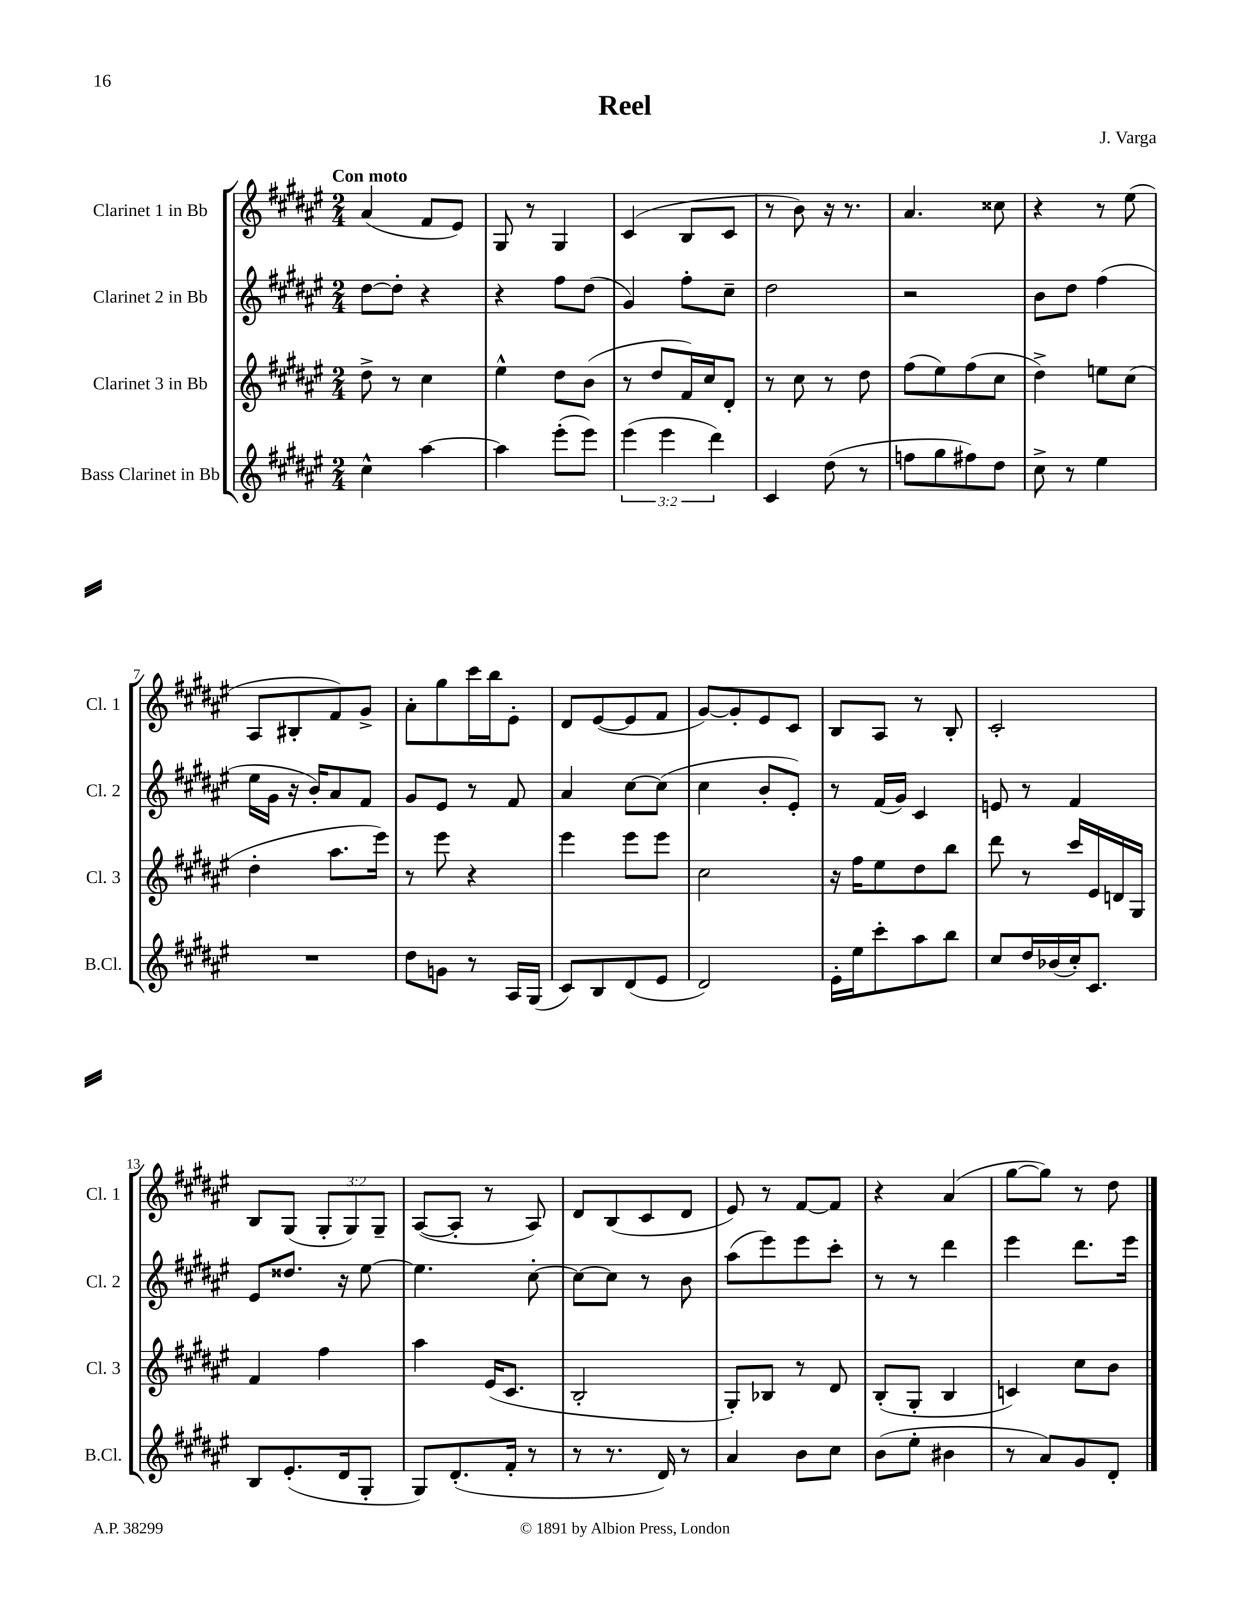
\header { title = "Reel" composer = "J. Varga" }
<<
\new StaffGroup <<
\new Staff = "s0" \with { instrumentName = "Clarinet 1 in Bb" shortInstrumentName = "Cl. 1" } {
    \clef treble \key fis \major \numericTimeSignature \time 2/4 \override Staff.TupletNumber.text = #tuplet-number::calc-fraction-text \tempo "Con moto"
    \autoBeamOff ais'4( fis'8[ eis'8]) |
    gis8 r8 gis4 |
    cis'4( b8[ cis'8] |
    r8 b'8) r16 r8. |
    ais'4. cisis''8 |
    r4 r8 eis''8( |
    ais8[ bis8-. fis'8) gis'8]-> |
    ais'8[-. gis''8 cis'''16 b''16 eis'8]-. |
    dis'8[ eis'8~( eis'8 fis'8] |
    gis'8[~) gis'8-. eis'8 cis'8] |
    b8[ ais8] r8 b8-. |
    cis'2-. |
    b8[ gis8]( \tuplet 3/2 { gis8[-. gis8) gis8]-- } |
    ais8[~( ais8]-. r8 ais8) |
    dis'8[ b8( cis'8 dis'8] |
    eis'8) r8 fis'8[~ fis'8] |
    r4 ais'4( |
    gis''8[~ gis''8]) r8 dis''8 \bar "|." |
}
\new Staff = "s1" \with { instrumentName = "Clarinet 2 in Bb" shortInstrumentName = "Cl. 2" } {
    \clef treble \key fis \major \numericTimeSignature \time 2/4
    \autoBeamOff dis''8[~ dis''8]-. r4 |
    r4 fis''8[ dis''8]( |
    gis'4) fis''8[-. cis''8]-- |
    dis''2 |
    r2 |
    b'8[ dis''8] fis''4( |
    eis''16[ gis'16] r16 b'16[-.) ais'8 fis'8] |
    gis'8[ eis'8] r8 fis'8 |
    ais'4 cis''8[~ cis''8]( |
    cis''4 b'8[-. eis'8]-.) |
    r8 fis'16[( gis'16]) cis'4 |
    e'8 r8 fis'4 |
    eis'8[ disis''8.] r16 eis''8~ |
    eis''4. cis''8~-. |
    cis''8[~ cis''8] r8 b'8 |
    ais''8[( eis'''8) eis'''8 cis'''8]-. |
    r8 r8 dis'''4 |
    eis'''4 dis'''8.[ eis'''16] \bar "|." |
}
\new Staff = "s2" \with { instrumentName = "Clarinet 3 in Bb" shortInstrumentName = "Cl. 3" } {
    \clef treble \key fis \major \numericTimeSignature \time 2/4
    \autoBeamOff dis''8-> r8 cis''4 |
    eis''4-^ dis''8[ b'8]( |
    r8 dis''8[ fis'16) cis''16 dis'8]-. |
    r8 cis''8 r8 dis''8 |
    fis''8[( eis''8) fis''8( cis''8] |
    dis''4->) e''8[ cis''8]( |
    dis''4-. ais''8.[ eis'''16]) |
    r8 eis'''8 r4 |
    eis'''4 eis'''8[ eis'''8] |
    cis''2 |
    r16 fis''16[ eis''8 dis''8 b''8] |
    dis'''8 r8 cis'''16[ eis'16 d'16 gis16] |
    fis'4 fis''4 |
    ais''4 eis'16[( cis'8.] |
    b2-. |
    gis8[-.) bes8] r8 dis'8 |
    b8[-.( gis8]-. b4 |
    c'4) cis''8[ b'8] \bar "|." |
}
\new Staff = "s3" \with { instrumentName = "Bass Clarinet in Bb" shortInstrumentName = "B.Cl." } {
    \clef treble \key fis \major \numericTimeSignature \time 2/4 \override Staff.TupletNumber.text = #tuplet-number::calc-fraction-text
    \autoBeamOff cis''4-^ ais''4~ |
    ais''4 eis'''8[-.( eis'''8]) |
    \tuplet 3/2 { eis'''4( eis'''4 dis'''4) } |
    cis'4 dis''8( r8 |
    f''8[ gis''8 fis''8) dis''8] |
    cis''8-> r8 eis''4 |
    R2 |
    dis''8[ g'8] r8 ais16[ gis16]( |
    cis'8[) b8 dis'8( eis'8] |
    dis'2) |
    eis'16[-. eis''16 cis'''8-. ais''8 b''8] |
    cis''8[ dis''16 bes'16( cis''16-.) cis'8.] |
    b8[ eis'8.-.( dis'16 gis8]-. |
    gis8[) dis'8.-.( fis'16]-. r8 |
    r8 r8. dis'16) r8 |
    ais'4 b'8[ cis''8] |
    b'8[( eis''8]-. bis'4 |
    r8 ais'8[) gis'8 dis'8]-. \bar "|." |
}
>>
>>
